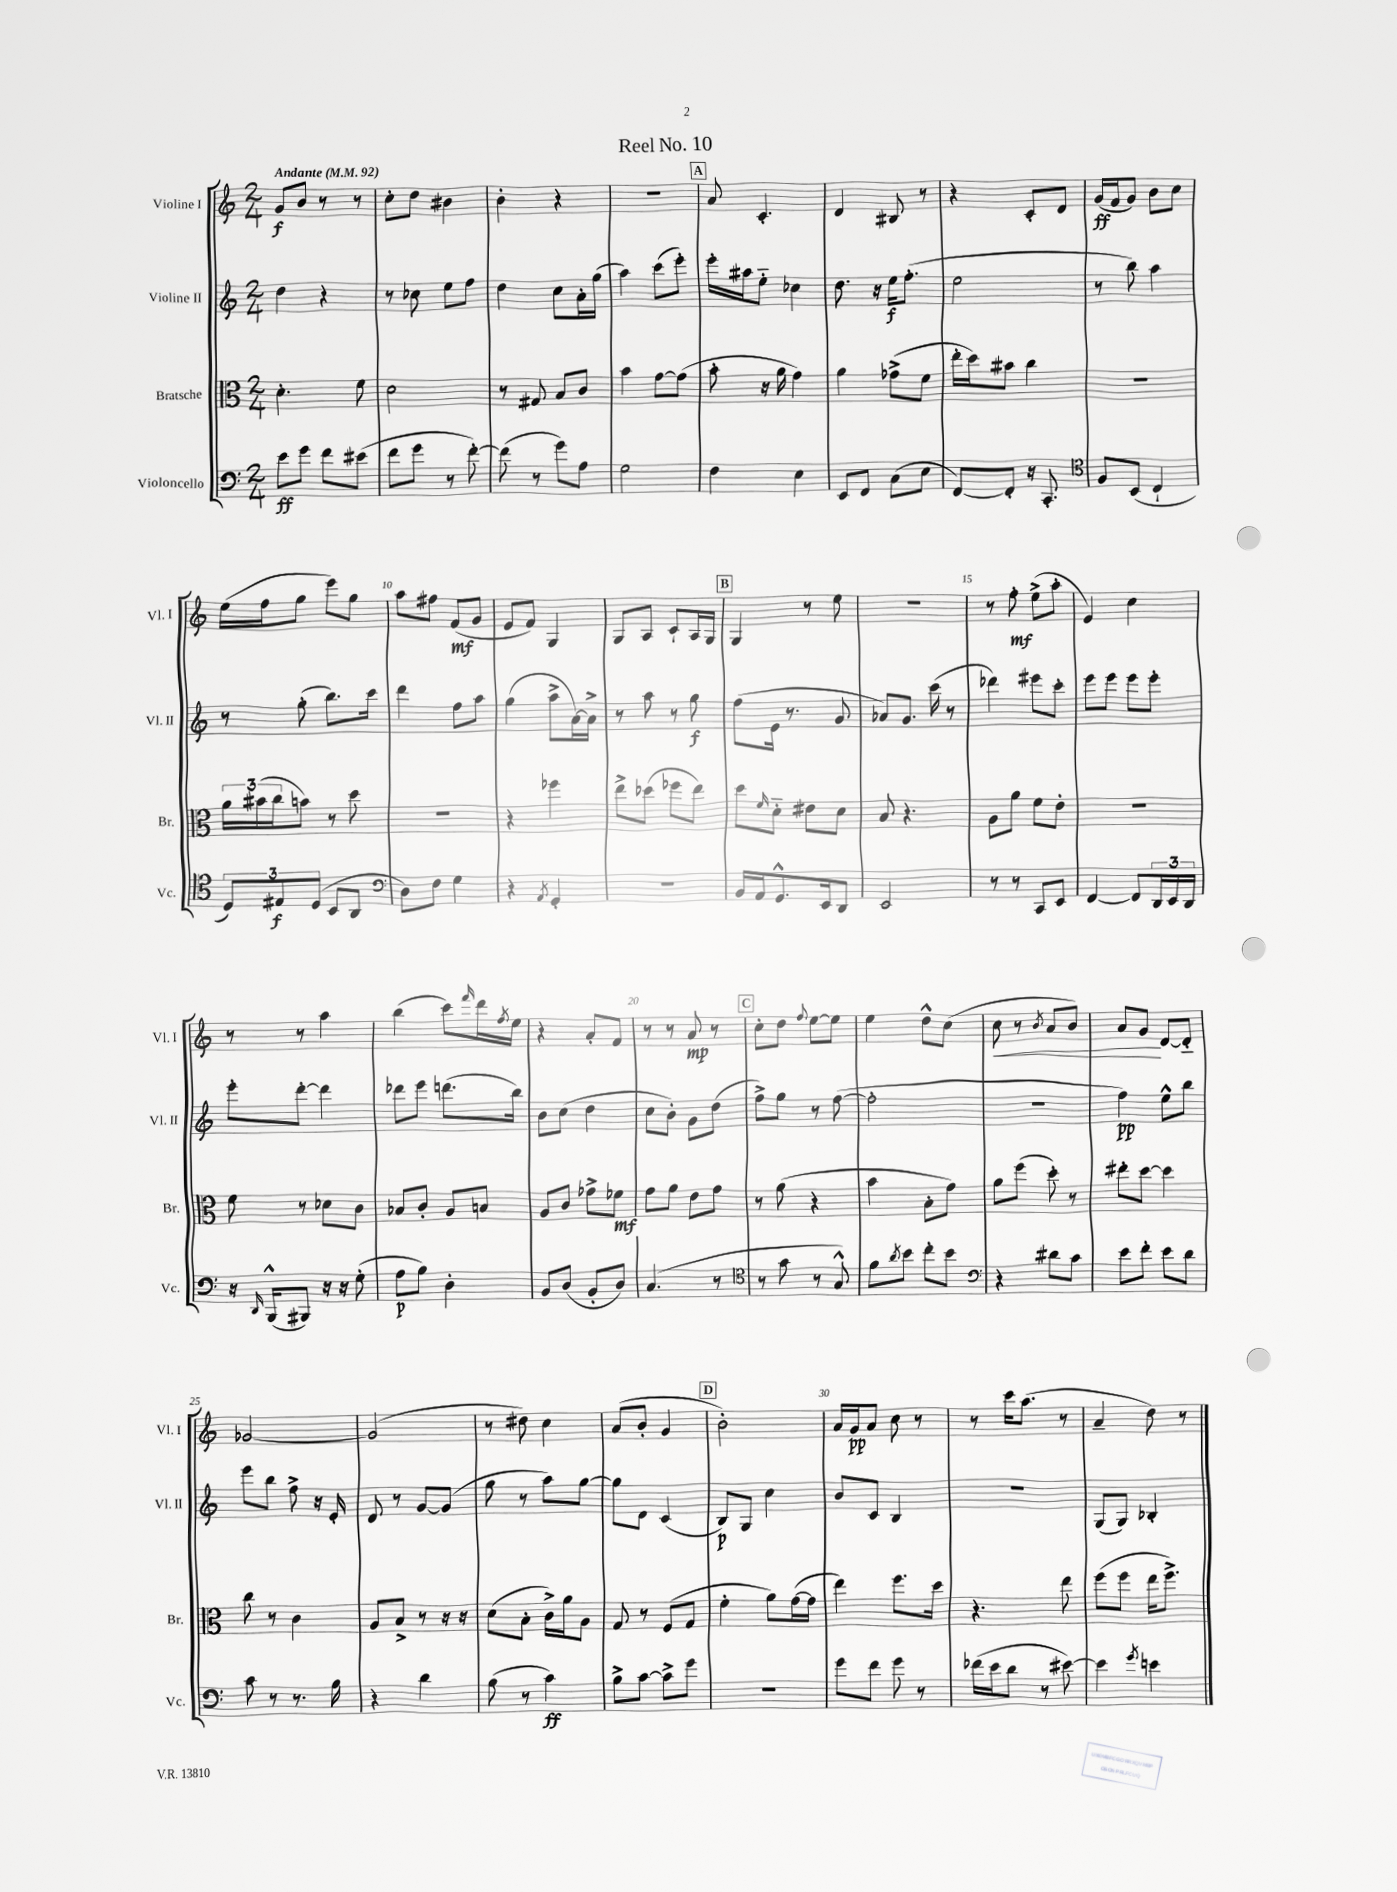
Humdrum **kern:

**kern	**kern	**kern	**kern
*staff4	*staff3	*staff2	*staff1
*clefF4	*clefC3	*clefG2	*clefG2
*k[]	*k[]	*k[]	*k[]
*M2/4	*M2/4	*M2/4	*M2/4
*MM92	*MM92	*MM92	*MM92
8e\L	4.d'\	4dd\	8g/L
8g\J	.	.	8b/J
8f\L	.	4r	8r
(8e#\J	8f\	.	8r
=	=	=	=
8f\L	2d\	8r	8cc'\L
8g\J	.	8cc-\	8dd\J
8r	.	8ee\L	4b#\
[8f'\)	.	8ff\J	.
=	=	=	=
(8f\]	8r	4dd\	4b'\
8r	8G#/	.	.
8g\L)	8B/L	8cc\L	4r
8A\J	8c/J	16a'\L	.
.	.	(16gg\JJ	.
=	=	=	=
2G\	4b\	4aa\)	2r
.	[8g\L	(8ccc\L	.
.	(8g\]J	8eee'\J)	.
=	=	=	=
4F\	8b'\	16eee'\LL	8a/
.	.	16aa#\J	.
.	16r	8ee'~\J	4.c'/
.	16a\	.	.
4E\	4g\)	4cc-\	.
=	=	=	=
8EE/L	4a\	8.dd\	4d/
8FF/J	.	.	.
.	.	16r	.
(8C\L	(8g-^\L	16ee\LK	8B#/
.	.	(8.ff'\J	.
8E\J	8f\J	.	8r
=	=	=	=
[8FF/L)	16ee'\LL	2ee\	4r
.	16dd\J)	.	.
8FF'/]J	8b#\J	.	.
16r	4cc\	.	8c'/L
8.CC'/	.	.	.
.	.	.	8d/J
=	=	=	=
*clefC4	*	*	*
8F/L	2r	8r	(16g/LL
.	.	.	16f/J
(8BB/J	.	8bb\)	8g/J)
4C`/	.	4aa\	8b\L
.	.	.	8cc\J
=	=	=	=
12D/L)	24a\LL	8r	(16ee\LL
.	(24b#\	.	.
.	.	.	16ff\J
12E#/	24cc\J	.	.
.	8b\J)	(8gg'\	8gg\J
(12D/J	.	.	.
8BB/L	8r	8.bb\L)	8eee\L)
8AA/J	8dd\	.	8gg\J
.	.	16ccc\Jk	.
=	=	=	=
*clefF4	*	*	*
8D\L)	2r	4ddd\	8aa\L
8F\J	.	.	8ff#\J
4G\	.	8ff\L	(8f/L
.	.	8aa\J	8g/J
=	=	=	=
4r	4r	(4gg\	8e/L
.	.	.	8f/J)
8qAA/	.	.	.
4GG'/	4ff-\	8aa^\L	4G/
.	.	[16a\L)	.
.	.	16a^\]JJ	.
=	=	=	=
2r	8ee^\L	8r	8G/L
.	(8dd-\J	8aa\	8A/J
.	8ff-\L	8r	8c`/L
.	8ee\J)	8gg\	16A/L
.	.	.	16G/JJ
=	=	=	=
16BB/LL	8dd\L	(8ff\L	4G/
16AA/J	.	.	.
.	16qqf/	.	.
8.GG^^/	8d'~\J	16e\Jk	.
.	.	8.r	.
.	8e#\L	.	8r
16EE/k	.	.	.
8DD/J	8d\J	8g/	8ee\
=	=	=	=
2EE/	8B/	8a-/L)	2r
.	4.r	8.g/J	.
.	.	(16ccc\	.
.	.	8r	.
=	=	=	=
8r	8A\L	4ddd-\)	8r
8r	8a\J	.	8ff'\
8CC/L	8f\L	8eee#\L	(8ee^\L
8EE/J	8e'\J	8ccc'\J	8aa'\J
=	=	=	=
[4FF/	2r	8eee\L	4e/)
.	.	8eee\J	.
8FF/]L	.	8eee\L	4cc\
24DD/L	.	8eee'\J	.
24EE/	.	.	.
24DD/JJ	.	.	.
=	=	=	=
16r	8f\	8eee'\L	8r
16qqDD/	.	.	.
(16BBB^^/LK	.	.	.
8BBB#/J)	8r	[8ddd'\J	8r
16r	8d-\L	4ddd\]	4aa\
16r	.	.	.
(8G'\	8c\J	.	.
=	=	=	=
8A\L	8B-/L	8ddd-\L	(4bb\
8B\J)	8c'/J	8eee\J	.
4D'\	8A/L	(8.ddd\L	8ccc\L)
.	.	.	16qqfff/
.	8B/J	.	16ddd\L
.	.	.	8qff/
.	.	16bb\Jk)	16ee\JJ
=	=	=	=
8BB/L	8A/L	8b\L	4r
(8D/J	8c/J	(8cc\J	.
8BB'/L	8g-^\L	4dd\	8a'/L
8D/J)	8f-\J	.	8f/J
=	=	=	=
(4.C/	8g\L	8cc\L	8r
.	8a\J	8b'\J)	8r
.	8e\L	8g\L	8a/
8r	8g\J	(8dd\J	8r
=	=	=	=
*clefC4	*	*	*
8r	8r	8ff^\L)	8cc'\L
8g\	(8a\	8gg\J	8dd\J
.	.	.	8qqff/
8r	4r	8r	[8ee\L
8G^^/)	.	([8ff\	8ee\]J
=	=	=	=
8f\L	4b\	2ff'\]	4ee\
8qa/	.	.	.
8b\J	.	.	.
8cc'\L	8B'\L	.	8dd^^\L
8b\J	8g\J)	.	(8cc\J
=	=	=	=
*clefF4	*	*	*
4r	8a\L	2r	8cc\
.	(8ff\J	.	8r
.	.	.	8qb/
8d#\L	8dd'\)	.	8a/L
8c\J	8r	.	8b/J)
=	=	=	=
8e\L	8ee#'\L	4ff\)	8a/L
8f'\J	[8dd\J	.	8g/J
8e\L	4dd\]	8ee^^\L	[8d/L
8d\J	.	8bb\J	8d'~/]J
=	=	=	=
8c\	8cc\	8eee\L	[2g-/
8r	8r	8bb\J	.
8.r	4c\	8ff^\	.
.	.	16r	.
16B\	.	16e'/	.
=	=	=	=
4r	8A/L	8d/	(2g-/]
.	8B^/J	8r	.
4d\	8r	[8g/L	.
.	16r	(8g/]J	.
.	16r	.	.
=	=	=	=
(8B\	(8d\L	8gg\	8r
8r	8B'\J	8r	8dd#\)
4c\)	16c^\LL)	8aa\L)	4cc\
.	16a\J	.	.
.	8A\J	[8gg\J	.
=	=	=	=
8B^\L	8G/	8gg\]L	(8a/L
[8c\J	8r	8d\J	8b'/J
8c^\]L	(8F/L	(4c/	4g/
8g\J	8G/J	.	.
=	=	=	=
2r	4f'\	8B/L)	2b'\)
.	.	8G/J	.
.	8a\L)	4cc\	.
.	([16g\L	.	.
.	16g\]JJ	.	.
=	=	=	=
8g\L	4ee\)	8b/L	16a/LL
.	.	.	16g/J
8f\J	.	8c/J	8a/J
8g\	8.ff\L	4B/	8cc\
8r	.	.	8r
.	16dd\Jk	.	.
=	=	=	=
(16f-\LL	4.r	2r	8r
16e\J	.	.	.
8d\J	.	.	16ccc\LK
.	.	.	(8.aa\J
8r	.	.	.
[8e#\)	8ee\	.	8r
=	=	=	=
4e#\]	(8ff\L	(8G/L	4a~/
.	8ff\J	8G/J)	.
8qg/	.	.	.
4e\	16ee\LK	4B-'/	8dd\)
.	8.ff^\J)	.	.
.	.	.	8r
==	==	==	==
*-	*-	*-	*-
